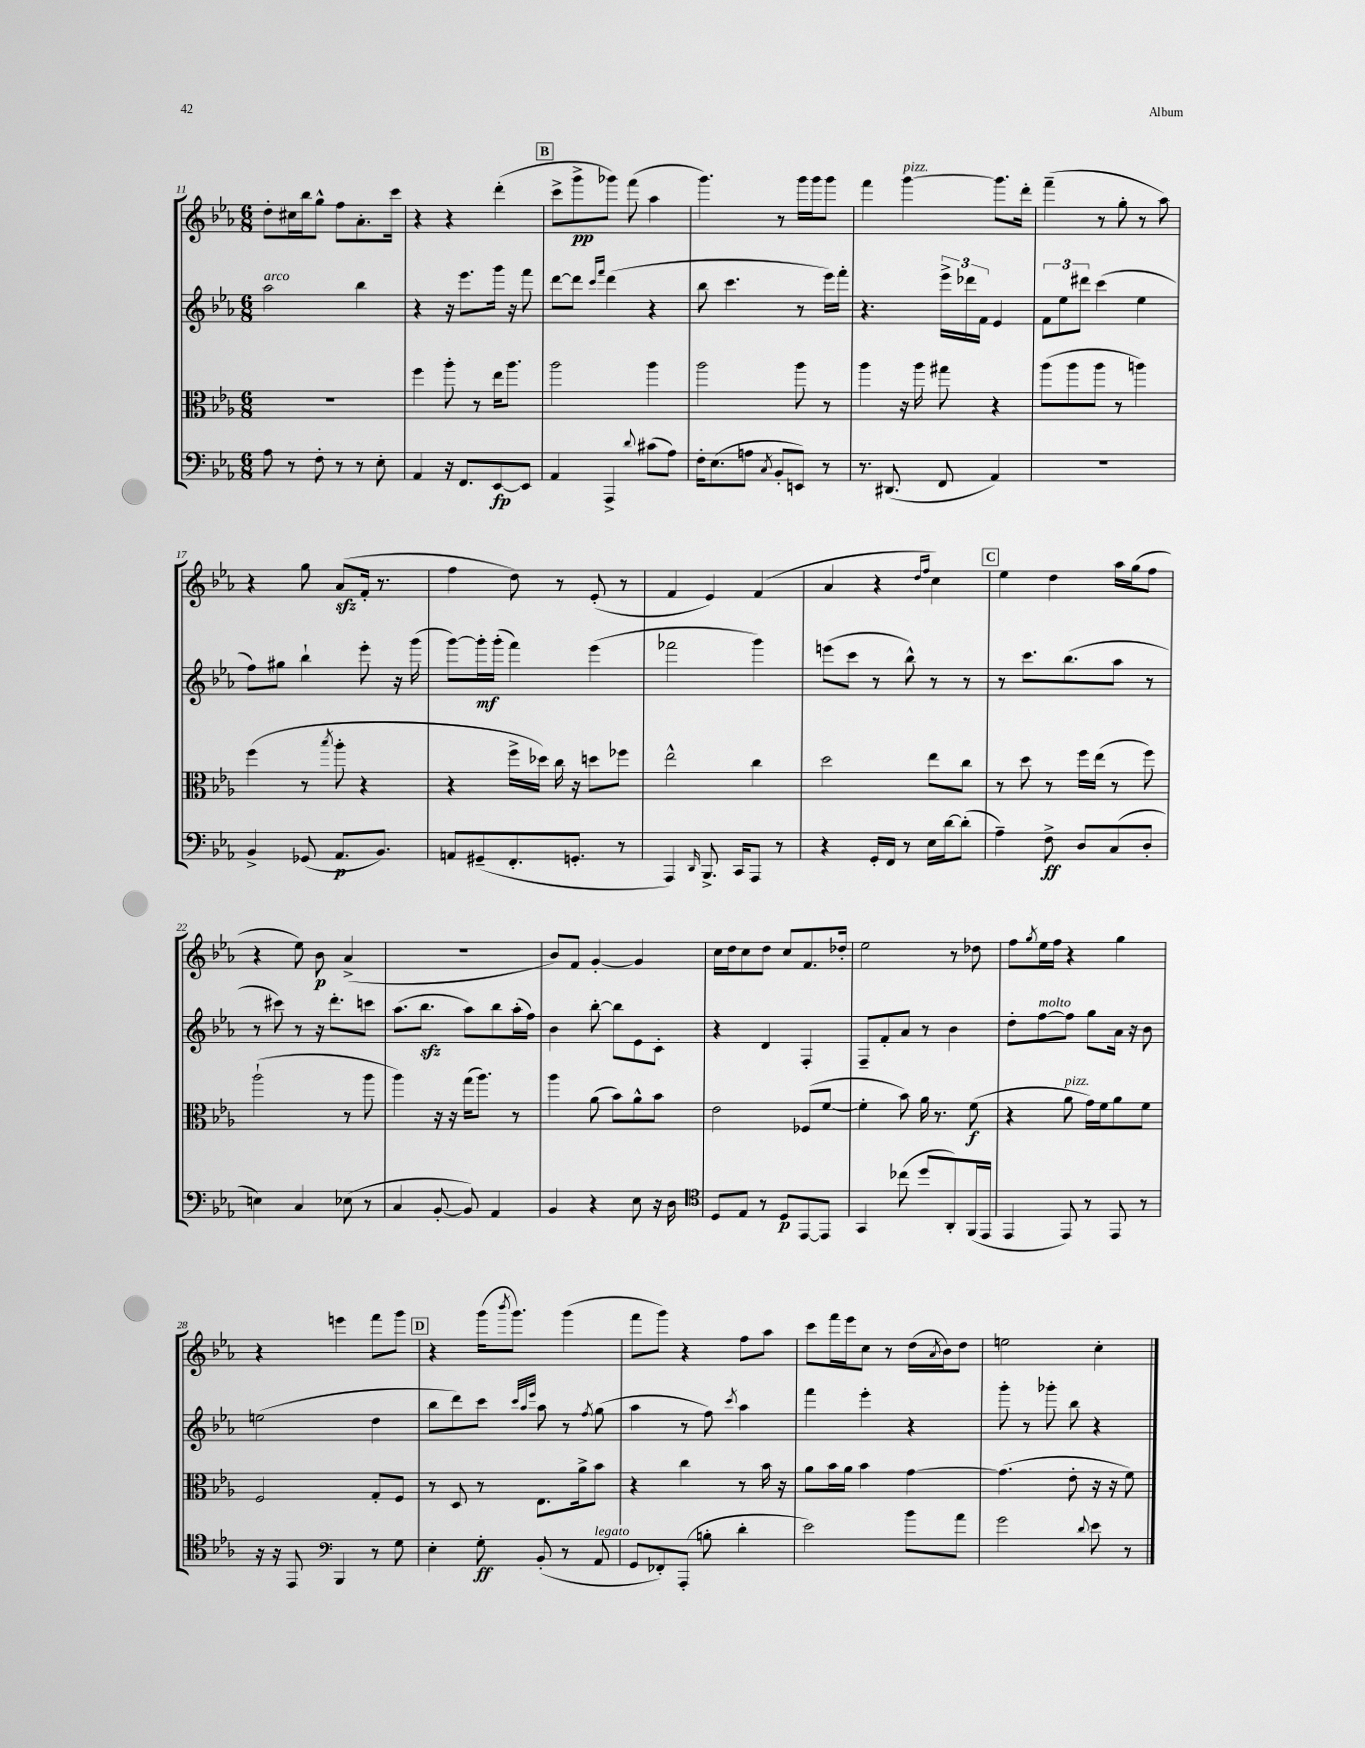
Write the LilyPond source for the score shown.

<<
\new StaffGroup <<
\new Staff = "s0" {
    \clef treble \key ees \major \numericTimeSignature \time 6/8
    d''8-. cis''16 bes''16 g''8-^ f''8 aes'8.-. c'''16 |
    r4 r4 d'''4-.( |
    \mark \markup { \box "B" } c'''8-> g'''8->\pp ges'''8) f'''8( aes''4 |
    g'''4.) r8 g'''16 g'''16 g'''8 |
    f'''4 g'''4~^\markup { \italic "pizz." } g'''8. d'''16-. |
    f'''4--( r8 g''8-. r8 aes''8) |
    r4 g''8 aes'8\sfz( f'16-. r8. |
    f''4 d''8) r8 ees'8-.( r8 |
    f'4 ees'4) f'4( |
    aes'4 r4 \grace { d''16 f''16 } c''4) |
    \mark \markup { \box "C" } ees''4 d''4 aes''16 g''16( f''8 |
    r4 ees''8) bes'8\p aes'4->( |
    R2. |
    bes'8) f'8 g'4~-. g'4 |
    c''16 d''16 c''8 d''8 c''8 f'8. des''16-. |
    ees''2 r8 des''8 |
    f''8 \acciaccatura { g''8 } ees''16 f''16 r4 g''4 |
    r4 e'''4 f'''8 g'''8 |
    \mark \markup { \box "D" } r4 g'''16( \acciaccatura { bes'''8 } g'''8.) g'''4( |
    f'''8 g'''8) r4 f''8 aes''8 |
    c'''8 f'''16 ees'''16 c''8 r8 d''16( \acciaccatura { aes'8 } bes'16) d''8 |
    e''2 c''4-. \bar "|." |
}
\new Staff = "s1" {
    \clef treble \key ees \major \numericTimeSignature \time 6/8
    aes''2^\markup { \italic "arco" } bes''4 |
    r4 r16 ees'''8. g'''16 r16 f'''8 |
    \mark \markup { \box "B" } d'''8~ d'''8 \grace { c'''16 f'''16 } d'''4( r4 |
    bes''8 c'''4. r8 ees'''16) f'''16-. |
    r4. \tuplet 3/2 { ees'''16-> des'''16 f'16 } ees'4 |
    \tuplet 3/2 { f'8 ees''8 dis'''8 } c'''4( ees''4 |
    f''8) gis''8 bes''4-! ees'''8-. r16 g'''16( |
    g'''8~) g'''16-.\mf g'''16-.( f'''4) ees'''4( |
    fes'''2 g'''4) |
    e'''8( c'''8 r8 bes''8-^) r8 r8 |
    \mark \markup { \box "C" } r8 c'''8. bes''8.( aes''8 r8 |
    r8 cis'''8) r8 r16 d'''8.-. c'''8 |
    aes''8.( bes''8.\sfz aes''8) bes''8 aes''16-.( f''16) |
    bes'4 bes''8~-. bes''8 ees'8 c'8-. |
    r4 d'4 f4-. |
    f8-- f'8-. aes'8 r8 bes'4 |
    d''8-. f''8~^\markup { \italic "molto" } f''8 g''8 aes'16 r16 bes'8 |
    e''2( d''4 |
    \mark \markup { \box "D" } bes''8 d'''8) c'''8 \grace { c'''32 aes''32 ees'''32 } aes''8 r8 \acciaccatura { f''8 } g''8( |
    aes''4 r8 f''8) \acciaccatura { c'''8 } aes''4 |
    f'''4 ees'''4-. r4 |
    g'''8-. r8 ges'''8-. bes''8 r4 \bar "|." |
}
\new Staff = "s2" {
    \clef alto \key ees \major \numericTimeSignature \time 6/8
    R2. |
    f''4 aes''8-. r8 ees''16 aes''8. |
    \mark \markup { \box "B" } aes''2 aes''4 |
    aes''2 aes''8 r8 |
    aes''4 r16 aes''16 gis''8 r4 |
    aes''8( aes''8 aes''8 r8 a''4) |
    f''4( r8 \acciaccatura { bes''8 } aes''8-. r4 |
    r4 f''16-> des''16) c''16 r16 d''8 fes''8 |
    ees''2-^ c''4 |
    d''2 ees''8 c''8 |
    \mark \markup { \box "C" } r8 d''8 r8 f''16 ees''16( r8 f''8) |
    aes''2-!( r8 aes''8 |
    aes''4) r16 r16 g''16( aes''8.) r8 |
    aes''4 aes'8( bes'8) aes'8-^ bes'8 |
    ees'2 fes8( f'8~ |
    f'4-. bes'8) aes'16 r8. f'8\f( |
    r4 aes'8^\markup { \italic "pizz." } g'16) f'16 aes'8 f'8 |
    f2 g8-. f8 |
    \mark \markup { \box "D" } r8 d8 r8 ees8. aes'16-> bes'8 |
    r4 c''4 r8 bes'16 r16 |
    aes'8 bes'16 aes'16 bes'4 g'4~ |
    g'4.( ees'8-. r16 r16 f'8) \bar "|." |
}
\new Staff = "s3" {
    \clef bass \key ees \major \numericTimeSignature \time 6/8
    aes8 r8 f8-. r8 r8 ees8-. |
    aes,4 r16 f,8. ees,8~\fp ees,8 |
    \mark \markup { \box "B" } aes,4 aes,,4-> \appoggiatura { d'8 } cis'8( aes8) |
    f16-. ees8.( a8 \acciaccatura { c8 } bes,8-. e,8) r8 |
    r8. dis,8.( f,8 aes,4) |
    R2. |
    bes,4-> ges,8( aes,8.\p bes,8.) |
    a,8 gis,8--( f,8.-. g,8.-. r8 |
    aes,,4) \grace { d,16 } bes,,8.-> c,16 aes,,8 r8 |
    r4 g,16-. f,16 r8 ees16 d'16~ d'8-.( |
    \mark \markup { \box "C" } aes4--) f8->\ff d8 c8( d8-. |
    e4) c4 ees8( r8 |
    c4 bes,8~-. bes,8) aes,4 |
    bes,4 r4 ees8 r16 d16 |
    \clef tenor d8 ees8 r8 d8\p ees,8~ ees,8 |
    g,4 ces''8( d''8 aes,8-.) f,16( ees,16 |
    ees,4 ees,8) r8 ees,8 r8 |
    r16 r16 ees,8 \clef bass bes,,4 r8 g8 |
    \mark \markup { \box "D" } ees4-. g8-.\ff bes,8-.( r8 aes,8^\markup { \italic "legato" } |
    g,8 fes,8-.) aes,,8-.( b8-. d'4-. |
    ees'2) bes'8 aes'8 |
    g'2 \appoggiatura { d'8 } ees'8 r8 \bar "|." |
}
>>
>>
\layout { \context { \Score currentBarNumber = #11 } }
